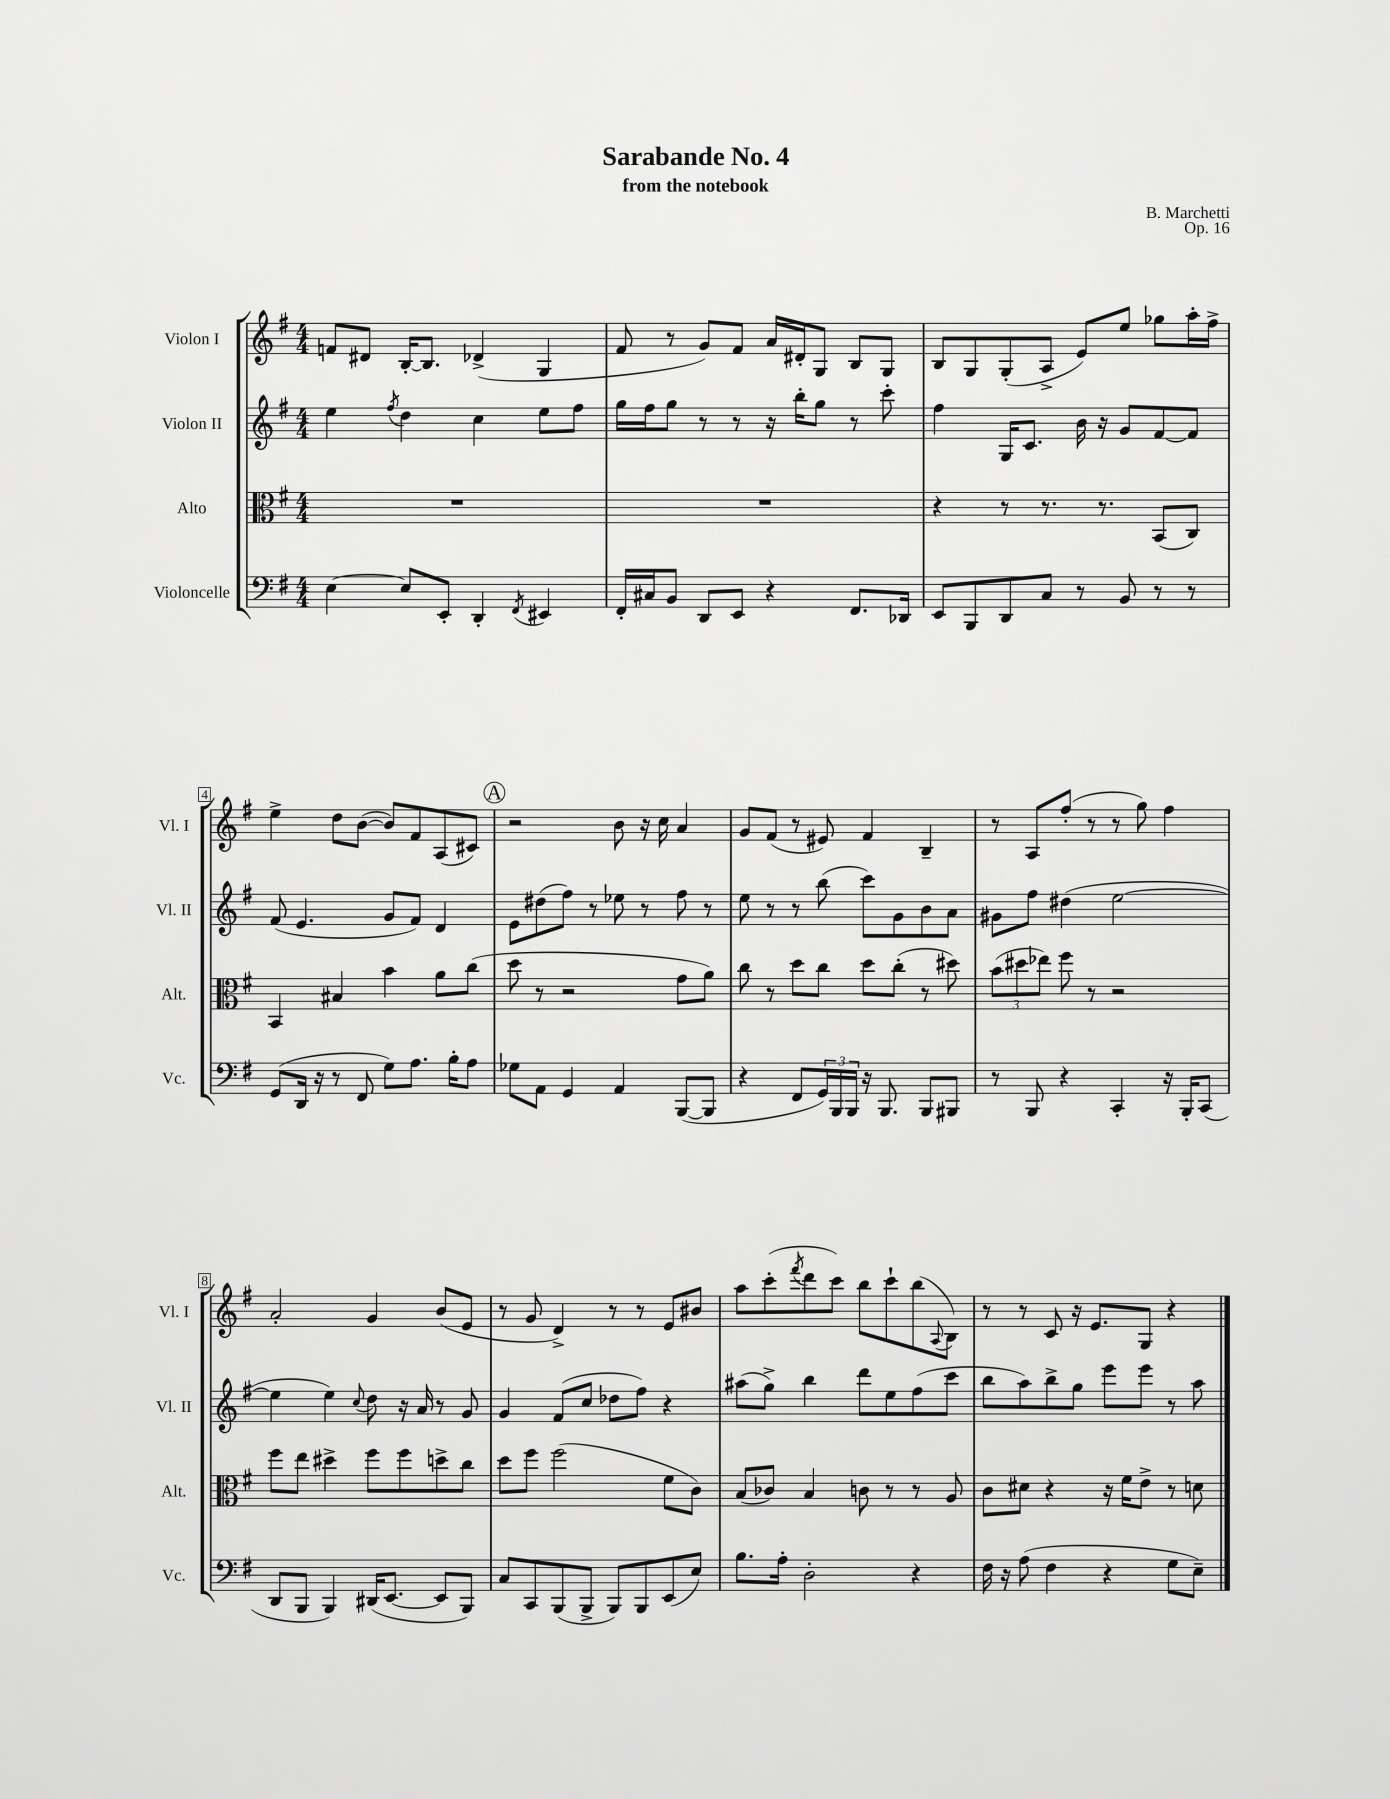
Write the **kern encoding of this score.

**kern	**kern	**kern	**kern
*staff4	*staff3	*staff2	*staff1
*clefF4	*clefC3	*clefG2	*clefG2
*k[f#]	*k[f#]	*k[f#]	*k[f#]
*M4/4	*M4/4	*M4/4	*M4/4
[4E\	1r	4ee\	8f/L
.	.	.	8d#/J
.	.	8qff#/	.
8E/]L	.	4dd\	[16B'/LK
.	.	.	8.B/]J
8EE'/J	.	.	.
4DD'/	.	4cc\	(4d-^/
8qFF#/	.	.	.
4EE#/	.	8ee\L	4G/
.	.	8ff#\J	.
=	=	=	=
16FF#'/LL	1r	16gg\LL	8f#/
16C#/J	.	16ff#\J	.
8BB/J	.	8gg\J	8r
8DD/L	.	8r	8g/L)
8EE/J	.	8r	8f#/J
4r	.	16r	16a/LL
.	.	16bb'\LK	16d#'/J
.	.	8gg\J	8G/J
8.FF#/L	.	8r	8B/L
.	.	8ccc'\	8G/J
16DD-/Jk	.	.	.
=	=	=	=
8EE/L	4r	4ff#\	8B/L
8BBB/	.	.	8G/
8DD/	8r	16G/LK	(8G'/
.	.	8.c/J	.
8C/J	8.r	.	8A^/J
8r	.	16b\	8e/L)
.	8.r	16r	.
8BB/	.	8g/L	8ee/J
8r	(8BB/L	[8f#/	8gg-\L
8r	8C/J)	8f#/]J	16aa'\L
.	.	.	16ff#^\JJ
=	=	=	=
(8GG/L	4BB/	(8f#/	4ee^\
16DD/Jk	.	4.e/	.
16r	.	.	.
8r	4B#/	.	8dd\L
8FF#/	.	.	([8b\J
8G\L)	4b\	8g/L	8b/]L)
8.A\J	.	8f#/J)	8f#/
.	8a\L	4d/	(8A/
16B'\LK	.	.	.
8A\J	(8cc\J	.	8c#/J)
=	=	=	=
8G-\L	8dd\	8e\L	2r
8AA\J	8r	(8dd#\	.
4GG/	2r	8ff#\J)	.
.	.	8r	.
4AA/	.	8ee-\	8b\
.	.	8r	16r
.	.	.	16cc\
([8BBB/L	8g\L	8ff#\	4a/
8BBB/]J	8a\J)	8r	.
=	=	=	=
4r	8cc\	8ee\	8g/L
.	8r	8r	(8f#/J
8FF#/L	8dd\L	8r	8r
24GG/L)	8cc\J	(8bb\	8e#/)
24BBB/	.	.	.
24BBB/JJ	.	.	.
16r	8dd\L	8ccc\L)	4f#/
8.BBB/	.	.	.
.	(8cc'\J	8g\	.
8BBB/L	8r	8b\	4B~/
8BBB#/J	8dd#\)	8a\J	.
=	=	=	=
8r	(12b\L	8g#\L	8r
.	12dd#\	.	.
8BBB/	.	8ff#\J	8A/L
.	12ee-\J)	.	.
4r	8ff#\	(4dd#\	(8ff#'/J
.	8r	.	8r
4CC'/	2r	[2ee\	8r
.	.	.	8gg\)
16r	.	.	4ff#\
16BBB'/LK	.	.	.
(8CC/J	.	.	.
=	=	=	=
8DD/L	8ff#\L	4ee\]	2a'/
8BBB/J	8ee\J	.	.
4BBB/)	4dd#^\	4ee\)	.
.	.	8qqcc/	.
(16DD#/LK	8ff#\L	8dd\	4g/
[8.EE/J	.	.	.
.	8ff#\	16r	.
.	.	16a/	.
8EE/]L	8dd^\	8r	(8b/L
8BBB/J)	8cc\J	8g/	8e/J
=	=	=	=
8C/L	8dd\L	4g/	8r
8CC/	8ff#\J	.	8g/
(8BBB/	(2ff#\	(8f#/L	4d^/)
8BBB^/J	.	8cc/J	.
8BBB/L)	.	8dd-\L	8r
8BBB/	.	8ff#\J)	8r
(8EE/	8f#\L	4r	8e/L
8E/J)	8c\J)	.	8b#/J
=	=	=	=
8.B\L	(8B/L	(8aa#\L	8aa\L
.	8c-/J)	8gg^\J)	(8ccc'\
16A'\Jk	.	.	.
.	.	.	8qfff#/
2D'\	4B/	4bb\	8ddd\
.	.	.	8ccc\J)
.	8c\	8ddd\L	8bb\L
.	8r	8ee\	8ccc`\
4r	8r	(8ff#\	(8bb\
.	.	.	8qqA/
.	8A/	8ccc\J	8B\J)
=	=	=	=
16F#\	8c\L	8bb\L	8r
16r	.	.	.
(8A\	8d#\J	8aa\)	8r
4F#\	4r	8bb^\	8c/
.	.	8gg\J	16r
.	.	.	8.e/L
4r	16r	8eee\L	.
.	16f#\LK	.	.
.	8e^\J	8eee\J	8G/J
8G\L	8r	8r	4r
8E~\J)	8d\	8aa\	.
==	==	==	==
*-	*-	*-	*-
